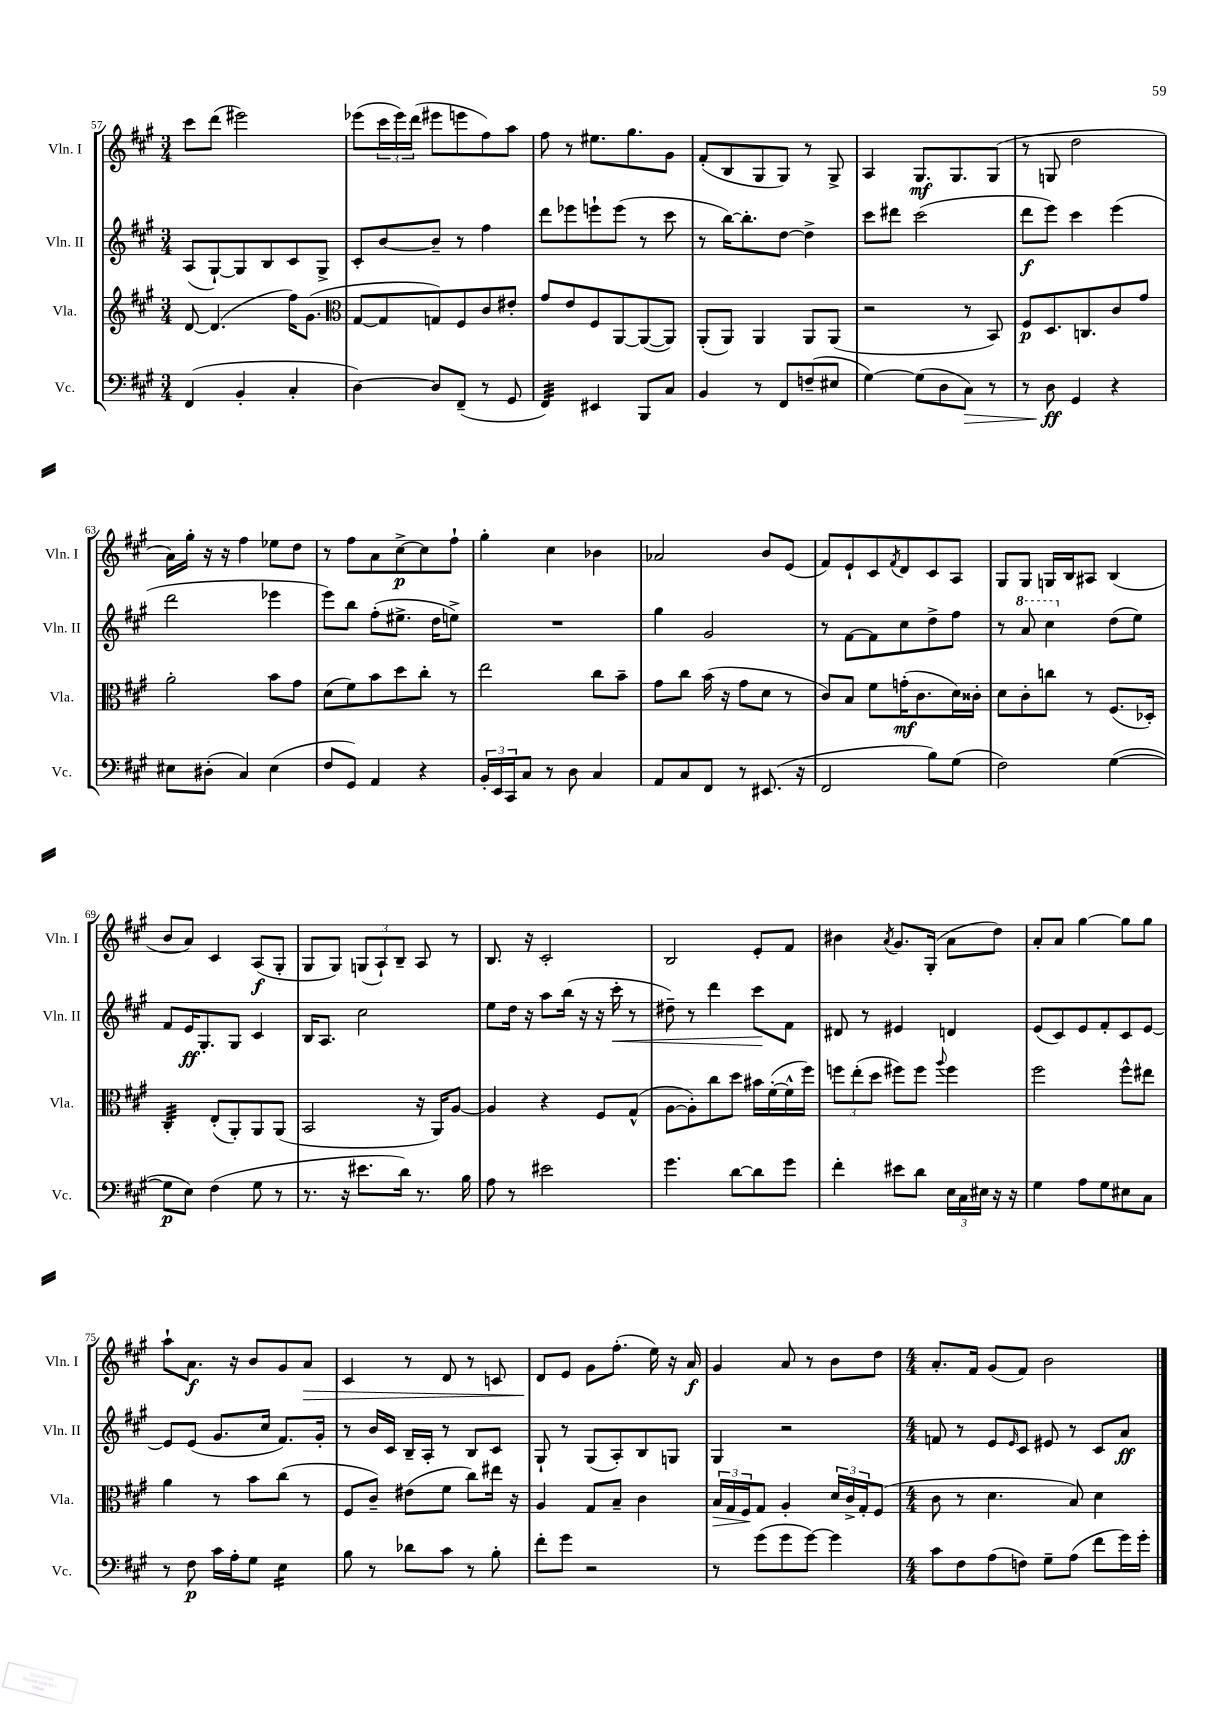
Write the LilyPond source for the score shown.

<<
\new StaffGroup <<
\new Staff = "s0" \with { instrumentName = "Vln. I" shortInstrumentName = "Vln. I" } {
    \clef treble \key a \major \numericTimeSignature \time 3/4
    cis'''8 d'''8( eis'''2) |
    ees'''8( \tuplet 3/2 { cis'''16 ees'''16) d'''16( } eis'''8 e'''8 fis''8) a''8 |
    fis''8 r8 eis''8. gis''8. gis'8 |
    fis'8-.( b8 gis8 gis8) r8 gis8-> |
    a4 gis8.\mf gis8. gis8( |
    r8 g8 d''2 |
    a'16) gis''16-. r16 r16 fis''4 ees''8 d''8 |
    r8 fis''8 a'8 cis''8~->\p cis''8 fis''8-! |
    gis''4-. cis''4 bes'4 |
    aes'2 b'8 e'8( |
    fis'8) e'8-! cis'8 \acciaccatura { fis'8 } d'8 cis'8 a8 |
    gis8 gis8 g16 b16 ais8 b4( |
    b'8 a'8) cis'4 a8\f( gis8-. |
    gis8 gis8) \tuplet 3/2 { g8( a8-!) b8-- } a8 r8 |
    b8. r16 cis'2-. |
    b2 e'8-. fis'8 |
    bis'4 \acciaccatura { a'8 } gis'8. gis16-.( a'8 d''8) |
    a'8-. a'8 gis''4~ gis''8 gis''8 |
    a''8-! a'8.\f r16 b'8 gis'8 a'8\> |
    cis'4 r8 d'8 r8 c'8 |
    d'8\! e'8 gis'8 fis''8.-.( e''16) r16 a'16\f |
    gis'4 a'8 r8 b'8 d''8 |
    \numericTimeSignature \time 4/4 a'8.-. fis'16 gis'8( fis'8) b'2 \bar "|." |
}
\new Staff = "s1" \with { instrumentName = "Vln. II" shortInstrumentName = "Vln. II" } {
    \clef treble \key a \major \numericTimeSignature \time 3/4
    a8( gis8~-!) gis8 b8 cis'8 gis8-> |
    cis'8-. b'8~ b'8-- r8 fis''4 |
    d'''8 ees'''8 e'''8-! e'''8( r8 cis'''8 |
    r8 b''16~) b''8.-. d''8~ d''4-> |
    cis'''8 dis'''8 cis'''2( |
    d'''8\f e'''8) cis'''4 e'''4( |
    d'''2 ees'''4 |
    e'''8) b''8 fis''8-.( eis''8.-> d''16 e''8->) |
    R2. |
    gis''4 gis'2 |
    r8 fis'8~ fis'8 cis''8 d''8-> fis''8 |
    r8 \ottava #1 a''8 cis'''4 \ottava #0 d''8( e''8) |
    fis'8 e'16\ff gis8.-. gis8 cis'4 |
    b16 a8. cis''2 |
    e''8 d''16 r16 a''8 b''16( r16 r16 cis'''16-.\< r8 |
    dis''8--) r8 d'''4 cis'''8\! fis'8 |
    dis'8 r8 eis'4 d'4 |
    e'8( cis'8) e'8 fis'8-. cis'8 e'8~ |
    e'8 e'8( gis'8. cis''16 fis'8.) gis'16-. |
    r8 b'16 cis'16 b16-- a16-. r8 b8 cis'8 |
    gis8-! r8 gis8( a8-.) b8 g8 |
    gis4 r2 |
    \numericTimeSignature \time 4/4 f'8 r8 e'8 \grace { e'16 } cis'8 eis'8 r8 cis'8 a'8\ff \bar "|." |
}
\new Staff = "s2" \with { instrumentName = "Vla." shortInstrumentName = "Vla." } {
    \clef treble \key a \major \numericTimeSignature \time 3/4
    d'8~ d'4.( fis''16) gis'8.( |
    \clef alto gis8~ gis8 g8) fis8 cis'8 eis'8-. |
    gis'8 e'8 fis8 a,8~ a,8~( a,8) |
    a,8-.( a,8) a,4 a,8 a,8( |
    r2 r8 b,8) |
    fis8\p d8. c8. cis'8 gis'8 |
    a'2-. b'8 gis'8 |
    d'8( fis'8) b'8 d''8 cis''8-. r8 |
    e''2 cis''8 b'8-- |
    gis'8 cis''8 b'16( r16 gis'8 d'8 r8 |
    cis'8) b8 fis'8 g'16-.\mf( cis'8. d'16) cisis'16-. |
    d'8 cis'8-. c''8 r8 fis8.( des16-.) |
    cis4:32-. e8-.( a,8-.) a,8 a,8( |
    b,2 r16 a,16) a8~ |
    a4 r4 fis8 gis8-^( |
    a8~ a8-.) cis''8 d''8 bis'16 fis'16~-.( fis'16-^ fis''16) |
    \tuplet 3/2 { f''8 e''8-.( d''8 } fis''8) fis''8 \appoggiatura { a''8 } fis''4 |
    fis''2 fis''8-^ eis''8 |
    a'4 r8 b'8 cis''8( r8 |
    fis8 cis'8--) eis'8( fis'8 cis''8) eis''16 r16 |
    a4 gis8 b8-- cis'4 |
    \tuplet 3/2 { b16\> gis16 fis16\! } gis8 a4-. \tuplet 3/2 { d'16 cis'16-> gis16-. } fis8( |
    \numericTimeSignature \time 4/4 cis'8 r8 d'4. b8) d'4 \bar "|." |
}
\new Staff = "s3" \with { instrumentName = "Vc." shortInstrumentName = "Vc." } {
    \clef bass \key a \major \numericTimeSignature \time 3/4
    fis,4( b,4-. cis4-. |
    d4~) d8 fis,8--( r8 gis,8 |
    fis,4:32) eis,4 b,,8 cis8 |
    b,4 r8 fis,8 f8--( eis8 |
    gis4~) gis8( d8 cis8\>) r8 |
    r8 d8\ff\! gis,4 r4 |
    eis8 dis8-.( cis4) eis4( |
    fis8 gis,8) a,4 r4 |
    \tuplet 3/2 { b,16-. e,16 cis,16 } cis8 r8 d8 cis4 |
    a,8 cis8 fis,8 r8 eis,8.( r16 |
    fis,2 b8) gis8( |
    fis2) gis4~( |
    gis8\p e8) fis4( gis8 r8 |
    r8. r16 eis'8. d'16) r8. b16 |
    a8 r8 eis'2 |
    gis'4. d'8~ d'8 gis'8 |
    fis'4-. eis'8 d'8 \tuplet 3/2 { e16 cis16 eis16 } r16 r16 |
    gis4 a8 gis8 eis8 cis8 |
    r8 fis8\p cis'16 a16-. gis8 e4:16 |
    b8 r8 des'8 cis'8 r8 b8-. |
    fis'8-. gis'8 r2 |
    r8 gis'8( gis'8 gis'8~) gis'4 |
    \numericTimeSignature \time 4/4 cis'8 fis8 a8( f8) gis8-- a8( fis'8 gis'16) gis'16-. \bar "|." |
}
>>
>>
\layout { \context { \Score currentBarNumber = #57 } }
